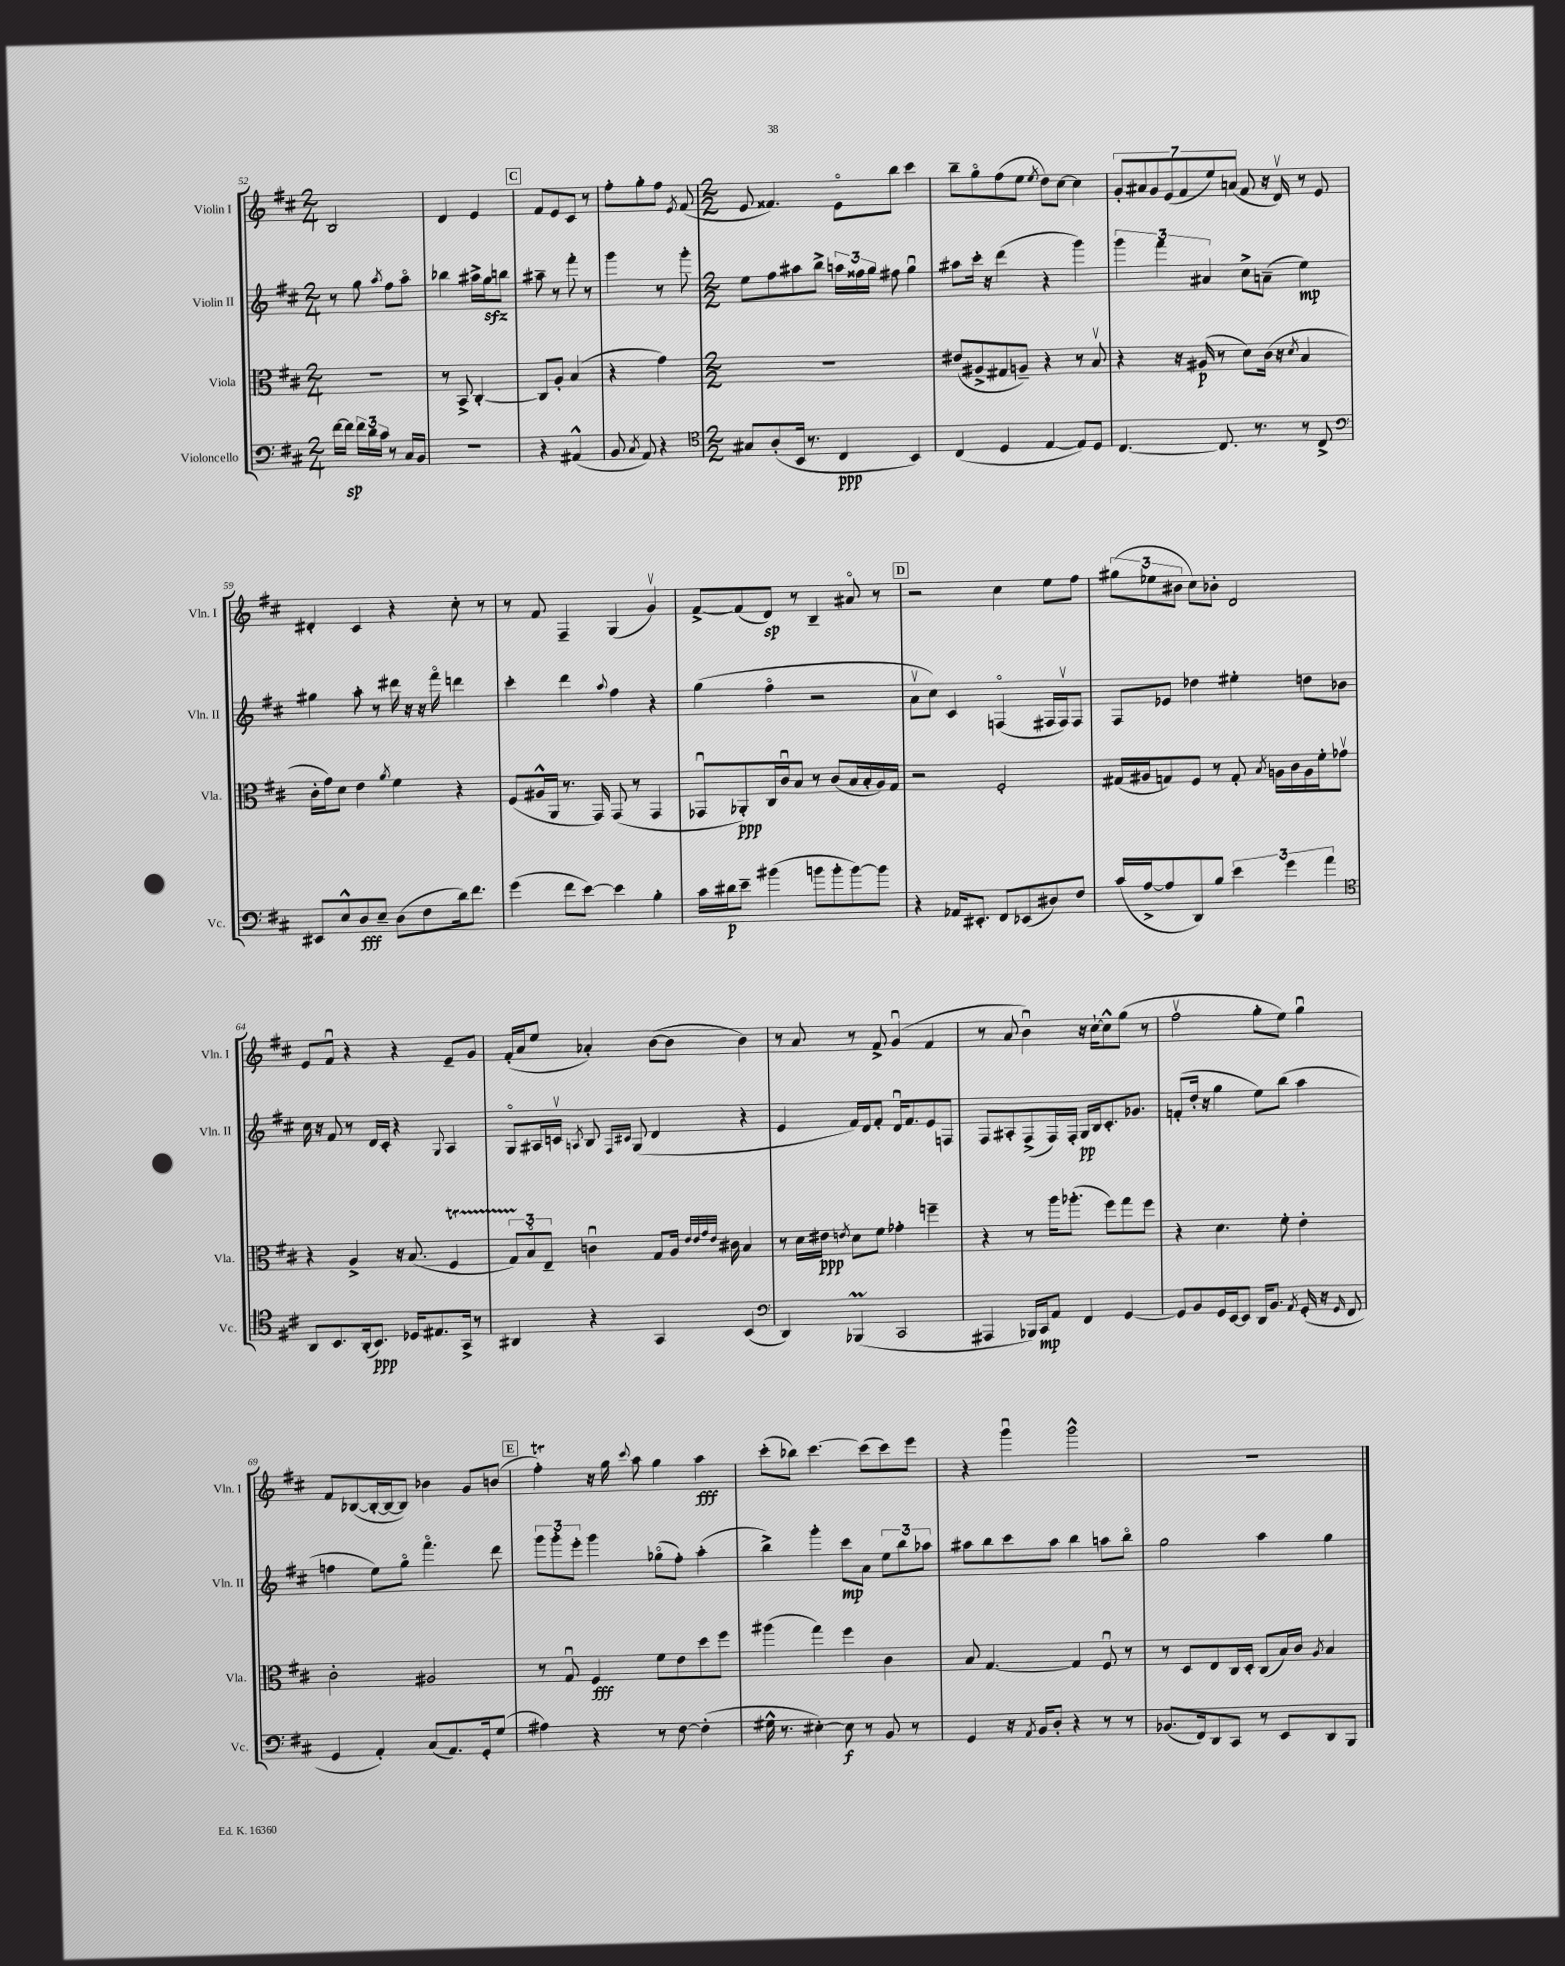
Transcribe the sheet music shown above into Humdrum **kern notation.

**kern	**kern	**kern	**kern
*staff4	*staff3	*staff2	*staff1
*clefF4	*clefC3	*clefG2	*clefG2
*k[f#c#]	*k[f#c#]	*k[f#c#]	*k[f#c#]
*M2/4	*M2/4	*M2/4	*M2/4
[16f#	2r	8r	2B
16f#]	.	.	.
24f#	.	8gg	.
24d	.	.	.
24c#	.	.	.
.	.	8qaa	.
8r	.	8ff#	.
16C#	.	8aao	.
16BB	.	.	.
=	=	=	=
2r	8r	4bb-	4d
.	8BB^	.	.
.	[4C#'	16aa#^	4e
.	.	16gg	.
.	.	8bb	.
=	=	=	=
4r	8C#]	8aa#~	8f#
.	8A'	8r	8e
(4AA#^^	(4B	8fff#'	8c#
.	.	8r	8r
=	=	=	=
8BB	4r	4ggg	8ff#'
8qC#	.	.	.
8AA)	.	.	8gg'
4r	4g)	8r	8ff#
.	.	.	8qe
.	.	8ggg'	(8f#
=	=	=	=
*clefC4	*	*	*
*M2/2	*M2/2	*M2/2	*M2/2
8G#	1r	8ee	8e
(8A'	.	8ff#	4.f##)
16BB	.	8aa#	.
8.r	.	.	.
.	.	8bb^	.
4C#	.	24aa	8eo
.	.	24ff##	.
.	.	24gg	.
.	.	8ff#	8bb
4BB)	.	4ggu	4ccc#
=	=	=	=
(4C#	(8e#	8aa#	8bb~
.	8A#^	16ccc#'	8ggo
.	.	16r	.
4D	8G#	(4ddd	(8ff#
.	8A~)	.	8ee
.	.	.	8qee
[4E	4r	4r	8dd)
.	.	.	[8cc#
8E])	8r	4ggg)	4cc#]
8D	8Bv	.	.
=	=	=	=
[4.C#	4r	6ggg	14g'
.	.	.	14a#
.	.	.	14g
.	.	6fff#	.
.	.	.	(14e
.	16r	.	.
.	.	.	14f#
.	(16A#	.	.
.	.	6a#	.
.	.	.	14ee)
8.C#]	8r	.	.
.	.	.	(14a
.	8d)	8cc#^	8f#
8.r	.	.	.
.	(16c#	(8a~	16r
.	16r	.	16dv)
.	8qd	.	.
8r	4B	4ee)	8r
8C#^	.	.	8e
=	=	=	=
*clefF4	*	*	*
8EE#	16c#'	4gg#	4d#'
.	16g)	.	.
8E^^	8d	.	.
8D	4e	8aa'	4c#
8E~	.	8r	.
.	8qa	.	.
(8D	4f#	16ddd#	4r
.	.	16r	.
8F#	.	16r	.
.	.	16fff#o	.
16d)	4r	4ddd	8cc#'
8.f#	.	.	.
.	.	.	8r
=	=	=	=
(4g	(8F#	4ccc#'	8r
.	16A#^^	.	8f#
.	16AA	.	.
8f#	8.r	4ddd	4F#~
[8e)	.	.	.
.	16GG)	.	.
.	.	8qqaa	.
4e]	(8GG	4ff#	(4G
.	8r	.	.
4B'	4GG	4r	4gv)
=	=	=	=
16c#	8GG-u	(4gg	[8f#^
16d#	.	.	.
8e~	8AA-')	.	(8f#]
(4b#	16C#	4ff#o	8d)
.	16c#u	.	.
.	8B	.	8r
8b	8r	2r	4B~
8b'	(8c#	.	.
[8b)	16B	.	8a#o
.	16B'	.	.
8b]	16A)	.	8r
.	16G	.	.
=	=	=	=
4r	2r	8av	2r
.	.	8cc#)	.
16AA-	.	4c#	.
8.EE#'	.	.	.
8FF#	2F#'	(4Fo	4cc#
(8EE-	.	.	.
8D#)	.	16F#	8ee
.	.	16F#v)	.
8F#	.	8F#	8ff#
=	=	=	=
(16c#	(16G#	8F#	(12gg#
[16A^	16A#	.	.
.	.	.	12ee-
8A]	8G)	8e-	.
.	.	.	12b#
8DD)	8F#	4dd-	8cc#)
8B	8r	.	8b-'
6e	8G'	4ee#'	2d
.	8qB	.	.
.	16A	.	.
6g	.	.	.
.	16c#	.	.
.	16A	8dd	.
.	16f#'	.	.
6a	.	.	.
.	8g-v	8b-	.
=	=	=	=
*clefC4	*	*	*
8AA	4r	16cc#	8e
.	.	16r	.
8.BB	.	8f#	8f#u
.	4A^	8r	4r
(16AA'	.	.	.
8.BB)	.	16d	.
.	.	16c#'	.
.	16r	4r	4r
16D-	(8.B	.	.
8.E#	.	.	.
.	.	8qqG	.
.	4F#	4A	8e~
16GG^	.	.	.
8r	.	.	8g
=	=	=	=
4AA#	12G)	8Go	(16f#'
.	.	.	16a
.	12Bo	.	.
.	.	16A#	8ee
.	12E~	.	.
.	.	16cv	.
.	.	8qA	.
4r	4cu	8B	4a-')
.	.	16qqF#	.
.	.	16qqc#	.
.	.	(8G	.
4GG	8G	4d	([8b
.	16A	.	8b]
.	32qqe	.	.
.	32qqe	.	.
.	32qqg	.	.
.	32qqe	.	.
.	16c#	.	.
(4BB	4B	4r	4b)
=	=	=	=
*clefF4	*	*	*
4DD)	8r	4e	8r
.	16d	.	8a
.	16e#	.	.
.	8qe	.	.
(4BBB-	8d	16f#)	8r
.	.	16d	.
.	8f#	8f#'	8f#^
2CC#	4g-'	16du	(4gu
.	.	8.f#	.
.	4ff~	8e	4f#
.	.	8F	.
=	=	=	=
4AAA#	4r	8F#	8r
.	.	8A#'	8a
16BBB-)	8r	(8F#^	4bu)
16CC#	.	.	.
8AA	16aa	16F#)	.
.	(8.aa-'	16F#'	.
4FF#	.	16G	16r
.	.	16B	[16cc#`
.	8ff#)	8.c#'	8cc#^^]
[4GG	8gg	.	(8gg
.	.	8.g-	.
.	8ff#	.	8r
=	=	=	=
8GG]	4r	(8f'	2ff#v
8BB	.	16dd'	.
.	.	16r	.
16GG	4.d	4gg	.
[16EE	.	.	.
8EE]	.	.	.
16DD	.	8ee)	8gg'
8.BB	.	.	.
.	8f#'	(8bb	8ee)
8qAA	.	.	.
(16GG'	4e'	4aa	4ggu
16r	.	.	.
16qqGG	.	.	.
8FF#	.	.	.
=	=	=	=
4GG	2c#'	4ff	8f#
.	.	.	([8B-
4AA')	.	8ee)	16B-'_
.	.	.	16B-_
.	.	8ggo	8B-])
(8C#	2A#	4.fff#o	4b-
8.AA)	.	.	.
.	.	.	8g
16GG'	.	.	.
(8G	.	8ddd	(8b
=	=	=	=
4A#)	8r	12ggg	4ff#')
.	.	12ggg'	.
.	8Gu	.	.
.	.	12eee'	.
4r	4F#	4ggg	16r
.	.	.	16gg
.	.	.	8qqccc#
.	.	.	8aa
8r	8f#	(8gg-o	4gg
[8F#	8e	8ff#')	.
(4F#']	8dd	(4aa'	4aa
.	8ff#	.	.
=	=	=	=
16G#^^	(4aa#	4bb^)	(8ccc#'
8.r	.	.	.
.	.	.	8bb-)
[4E#')	4gg)	4ggg'	[4.ccc#
8E#]	4ff#	8ccc#	.
8r	.	8a	(8ccc#]
8BB	4c#	12ee	8ccc#)
.	.	12bb	.
8r	.	.	8eee
.	.	12aa-	.
=	=	=	=
4GG	8B	8aa#	4r
.	[4.G	8bb	.
16r	.	8ccc#	4gggu
8qAA	.	.	.
16BB	.	.	.
8D'	.	8aa#	.
4r	4G]	4bb	2ggg^^
8r	8F#u	8aa	.
8r	8r	8bbo	.
=	=	=	=
(8.BB-	8r	2gg	1r
.	8D	.	.
16FF#)	.	.	.
8DD	8E	.	.
8CC#	16C#	.	.
.	16D'	.	.
8r	(8C#	4aa	.
8EE	16B)	.	.
.	16c#	.	.
.	8qA	.	.
8DD	4B	4gg	.
8BBB	.	.	.
==	==	==	==
*-	*-	*-	*-
